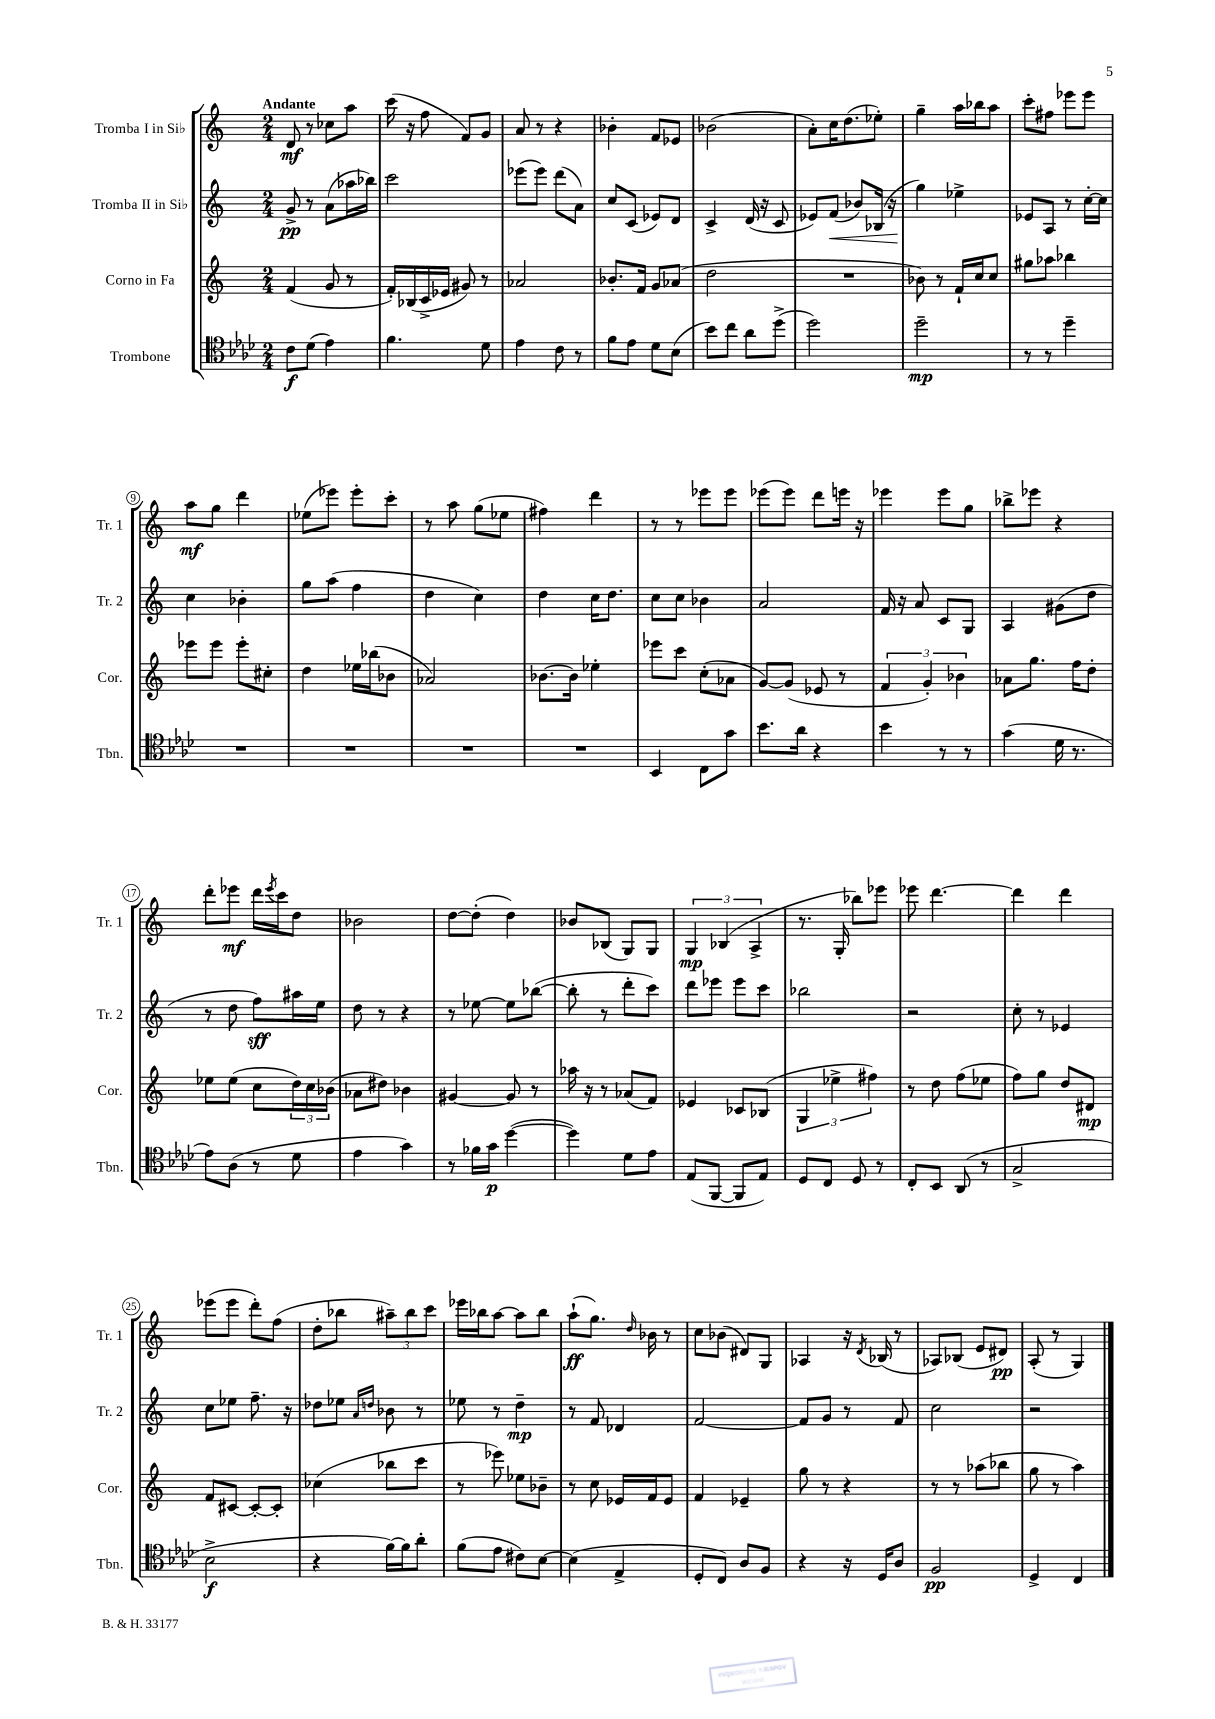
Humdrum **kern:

**kern	**kern	**kern	**kern
*staff4	*staff3	*staff2	*staff1
*clefC4	*clefG2	*clefG2	*clefG2
*k[b-e-a-d-]	*k[]	*k[]	*k[]
*M2/4	*M2/4	*M2/4	*M2/4
8c\L	(4f/	8g^/	8d/
(8d-\J	.	8r	8r
4e-\)	8g/	(8a\L	8cc-\L
.	8r	16aa-\L	8aa\J
.	.	16bb-\JJ)	.
=	=	=	=
4.f\	16f'/LL)	2ccc\	(16ccc\
.	(16B-/	.	16r
.	16c^/	.	8ff\
.	16e-/JJ	.	.
.	8g#/)	.	8f/L)
8d-\	8r	.	8g/J
=	=	=	=
4e-\	2a-/	(8eee-\L	8a/
.	.	8eee-\J)	8r
8c\	.	(8ddd\L	4r
8r	.	8a\J)	.
=	=	=	=
8f\L	8.b-'/L	8cc/L	4b-'\
8e-\J	.	(8c/J	.
.	16f/Jk	.	.
8d-\L	8g/L	8e-/L)	8f/L
(8B-\J	(8a-/J	8d/J	8e-/J
=	=	=	=
8b-\L)	2dd\	4c^/	(2b-\
8cc\J	.	.	.
8a-\L	.	(16d/	.
.	.	16r	.
(8dd-^\J	.	8c/	.
=	=	=	=
2dd-\)	2r	8e-/L)	8a'\L)
.	.	(8f/J	16cc\K
.	.	.	(8.dd\
.	.	8b-/L)	.
.	.	(16B-/Jk	8ee-'\J)
.	.	16r	.
=	=	=	=
2dd-~\	8b-\)	4gg\)	4gg~\
.	8r	.	.
.	16f`/LL	4ee-^\	16aa\LL
.	16cc/J	.	16bb-\J
.	8cc/J	.	8aa\J
=	=	=	=
8r	8gg#\L	8e-/L	8ccc'\L
8r	8aa-\J	8A/J	8ff#\J
4dd-~\	4bb-\	8r	8eee-\L
.	.	[16cc'\LL	8eee-\J
.	.	16cc\]JJ	.
=	=	=	=
2r	8eee-\L	4cc\	8aa\L
.	8eee-\J	.	8gg\J
.	8eee-'\L	4b-'\	4ddd\
.	8cc#'\J	.	.
=	=	=	=
2r	4dd\	8gg\L	(8ee-\L
.	.	(8aa\J	8eee-\J)
.	16ee-\LL	4ff\	8eee-'\L
.	(16bb-\J	.	.
.	8b-\J	.	8ccc'\J
=	=	=	=
2r	2a-/)	4dd\	8r
.	.	.	8aa\
.	.	4cc\)	(8gg\L
.	.	.	8ee-\J
=	=	=	=
2r	[8.b-\L	4dd\	4ff#\)
.	16b-\]Jk	.	.
.	4ee-'\	16cc\LK	4ddd\
.	.	8.dd\J	.
=	=	=	=
4BB-/	8eee-\L	8cc\L	8r
.	8ccc\J	8cc\J	8r
8C\L	(8cc'\L	4b-\	8eee-\L
8g\J	8a-\J	.	8eee-\J
=	=	=	=
8.b-\L	[8g/L)	2a/	(8eee-\L
.	(8g/]J	.	8eee-\J)
16a-\Jk	.	.	.
4r	8e-/	.	8ddd\L
.	8r	.	16eee\Jk
.	.	.	16r
=	=	=	=
4b-\	6f/	16f/	4eee-\
.	.	16r	.
.	.	8a/	.
.	6g'/)	.	.
8r	.	8c/L	8eee-\L
.	6b-\	.	.
8r	.	8G/J	8gg\J
=	=	=	=
(4g\	8a-\L	4A/	8bb-^\L
.	8.gg\J	.	8eee-\J
16d-\	.	(8g#\L	4r
8.r	16ff\LK	.	.
.	8dd'\J	8dd\J	.
=	=	=	=
8e-\L)	8ee-\L	8r	8ddd'\L
(8A-\J	(8ee-\J	8dd\	8eee-\J
8r	8cc\L	8ff\L)	16ddd\LL
.	.	.	8qeee-/
.	.	.	16ccc\J
8d-\	24dd\L)	16aa#\L	8dd\J
.	24cc\	.	.
.	.	16ee\JJ	.
.	(24b-\JJ	.	.
=	=	=	=
4e-\	8a-\L	8dd\	2b-\
.	8dd#\J)	8r	.
4g\)	4b-\	4r	.
=	=	=	=
8r	[4g#/	8r	[8dd\L
16f-\LL	.	[8ee-\	(8dd'\]J
16g\JJ	.	.	.
([4dd-\	8g#/]	8ee-\]L	4dd\)
.	8r	([8bb-\J	.
=	=	=	=
4dd-\])	16aa-\	8bb-'\]	8b-/L
.	16r	.	.
.	8r	8r	(8B-/J
8d-\L	(8a-/L	8ddd'\L	8G/L)
8e-\J	8f/J)	8ccc\J)	8G/J
=	=	=	=
(8E-/L	4e-/	8ddd\L	6G/
[8FF/J	.	8eee-\J	.
.	.	.	(6B-/
8FF/]L	8c-/L	8eee-\L	.
.	.	.	6A^/
8E-/J)	(8B-/J	8ccc\J	.
=	=	=	=
8D-/L	6G/	2bb-\	8.r
8C/J	.	.	.
.	6ee-^\	.	.
.	.	.	16G'/
8D-/	.	.	8bb-\L)
.	6ff#\)	.	.
8r	.	.	8eee-\J
=	=	=	=
8C'/L	8r	2r	8eee-\
8BB-/J	8dd\	.	[4.ddd\
(8AA-/	(8ff\L	.	.
8r	8ee-\J	.	.
=	=	=	=
2G^/	8ff\L)	8cc'\	4ddd\]
.	8gg\J	8r	.
.	8dd/L	4e-/	4ddd\
.	8d#/J	.	.
=	=	=	=
2B-^\	8f/L	8cc\L	(8eee-\L
.	[8c#/J	8ee-\J	8eee-\J
.	8c#'/_L	8.ff~\	8ddd'\L)
.	8c#'/]J	.	(8ff\J
.	.	16r	.
=	=	=	=
4r	(4cc-\	8dd-\L	8dd'\L
.	.	8ee-\J	8bb-\J
.	.	16qqa/LL	.
.	.	16qqdd/JJ	.
[16f\LL)	8bb-\L	8b-\	12aa#~\L)
16f\]J	.	.	.
.	.	.	12bb-\
8a-'\J	8ccc\J	8r	.
.	.	.	12ccc\J
=	=	=	=
(8f\L	8r	8ee-\	16eee-\LL
.	.	.	16bb-\J
8e-\J	8eee-\)	8r	[8aa\J
8c#\L)	8ee-\L	4dd~\	8aa\]L
[8B-\J	8b-~\J	.	8bb-\J
=	=	=	=
(4B-\]	8r	8r	(8aa`\L
.	8cc\	8f/	8.gg\J)
4E-^/	16e-/LL	4d-/	.
.	.	.	16qqdd/
.	16f/J	.	16b-\
.	8e-/J	.	8r
=	=	=	=
8D-'/L	4f/	[2f/	8cc\L
8C/J)	.	.	(8b-\J
8A-/L	4e-~/	.	8d#/L)
8F/J	.	.	8G/J
=	=	=	=
4r	8gg\	8f/]L	4A-/
.	8r	8g/J	.
16r	4r	8r	16r
.	.	.	8qd/
16D-/LK	.	.	(16B-/
8A-/J	.	8f/	8r
=	=	=	=
2F/	8r	2cc\	8A-/L)
.	8r	.	(8B-/J
.	(8aa-\L	.	8e/L
.	8bb-\J	.	8d#/J)
=	=	=	=
4D-^/	8gg\	2r	(8A'/
.	8r	.	8r
4C/	4aa\)	.	4G/)
==	==	==	==
*-	*-	*-	*-
